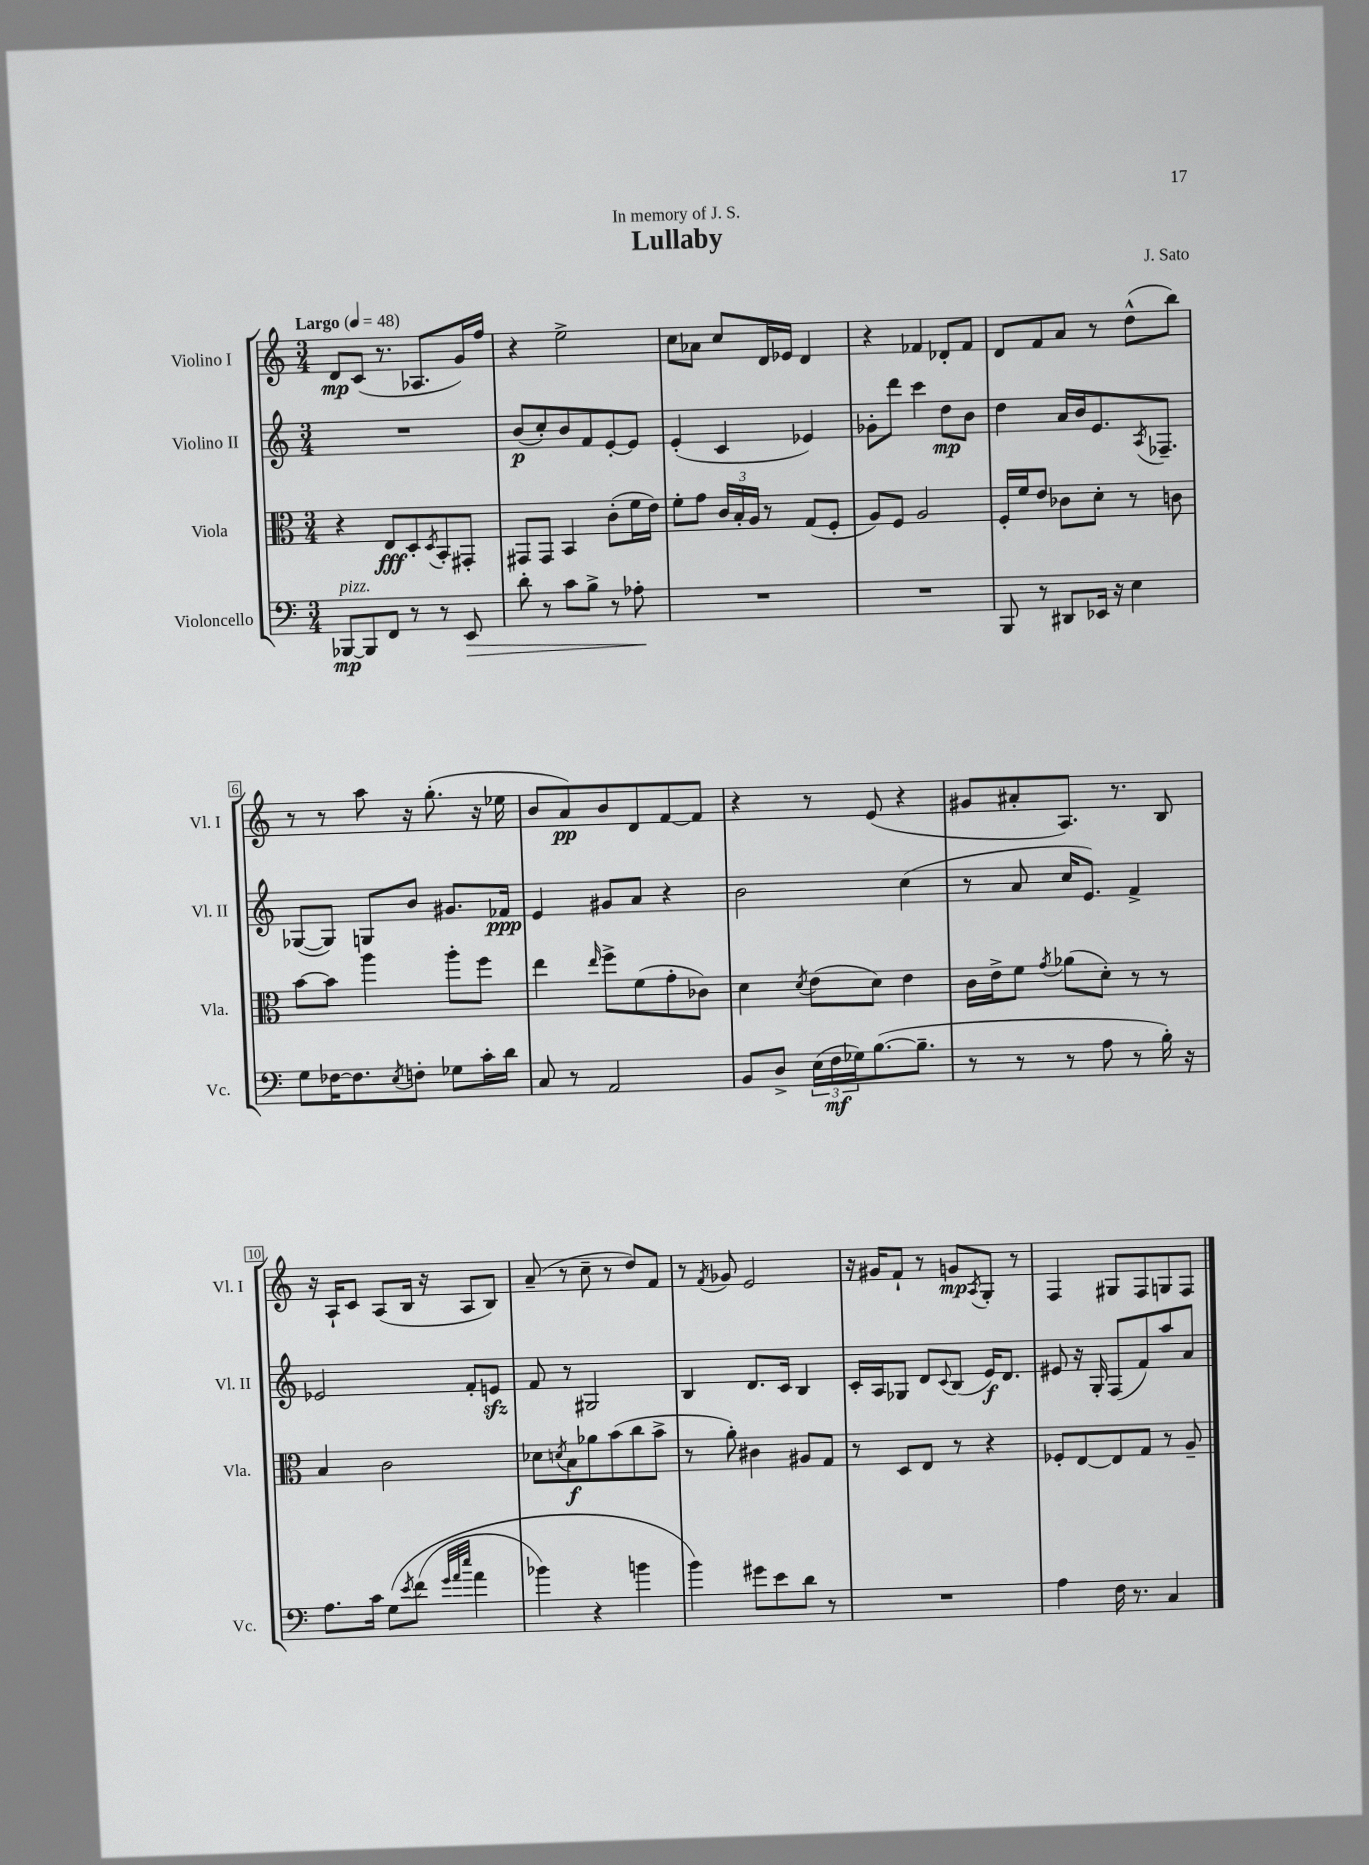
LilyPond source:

\header { title = "Lullaby" composer = "J. Sato" dedication = "In memory of J. S." }
<<
\new StaffGroup <<
\new Staff = "s0" \with { instrumentName = "Violino I" shortInstrumentName = "Vl. I" } {
    \clef treble \key c \major \numericTimeSignature \time 3/4 \tempo "Largo" 4 = 48
    d'8\mp c'8( r8. aes8. g'16) f''16 |
    r4 e''2-> |
    c''8 aes'8 c''8 d'16 ees'16 d'4 |
    r4 fes'4 des'8-. fes'8 |
    d'8 f'8 a'8 r8 d''8-^( b''8) |
    r8 r8 a''8 r16 g''8.-.( r16 ees''16 |
    b'8 a'8\pp) b'8 d'8 f'8~ f'8 |
    r4 r8 e'8( r4 |
    gis'8 ais'8-. a8.) r8. b8 |
    r16 a16-! c'8 a8( b16 r16 a8 b8) |
    a'8--( r8 c''8-- r8 d''8) f'8 |
    r8 \acciaccatura { f'8 } ges'8 e'2 |
    r16 gis'16 f'8-! r8 g'8\mp \acciaccatura { a8 } g8-. r8 |
    f4 gis8 f8 g8 f8 \bar "|." |
}
\new Staff = "s1" \with { instrumentName = "Violino II" shortInstrumentName = "Vl. II" } {
    \clef treble \key c \major \numericTimeSignature \time 3/4
    R2. |
    b'8\p( c''8-.) b'8 f'8 e'8~-. e'8 |
    e'4-.( c'4 ees'4) |
    ges'8-. d'''8 c'''4 d''8\mp b'8 |
    d''4 a'16 b'16 e'8. \acciaccatura { a8 } fes8.-- |
    ges8~( ges8) g8 b'8 gis'8. fes'16\ppp |
    e'4 gis'8 a'8 r4 |
    b'2 c''4( |
    r8 a'8 c''16 e'8.) f'4-> |
    ees'2 f'8-. e'8\sfz |
    f'8 r8 gis2 |
    b4 d'8. c'16 b4 |
    c'16-. a16 ges8 d'8 \appoggiatura { c'8 } b8( e'16\f) d'8. |
    eis'8 r16 g16-. f8( f'8) a''8 a'8 \bar "|." |
}
\new Staff = "s2" \with { instrumentName = "Viola" shortInstrumentName = "Vla." } {
    \clef alto \key c \major \numericTimeSignature \time 3/4
    r4 e8\fff d8-. \acciaccatura { d8 } b,8-. gis,8-. |
    gis,8 gis,8 b,4 c'8-.( f'16 e'16) |
    f'8-. g'8 \tuplet 3/2 { c'16 b16-. a16 } r8 g8( f8-. |
    a8) f8 a2 |
    f16-. f'16 e'8 ces'8 d'8-. r8 c'8 |
    b'8~ b'8 a''4 a''8-. f''8 |
    e''4 \grace { e''16 } f''8-> f'8( g'8-. ces'8) |
    d'4 \acciaccatura { d'8 } e'8( d'8) e'4 |
    c'16 e'16-> f'8 \acciaccatura { g'8 } aes'8( d'8-.) r8 r8 |
    b4 c'2 |
    des'8 \acciaccatura { d'8 } b8\f aes'8 b'8( c''8 b'8-> |
    r8 a'8-.) cis'4 ais8 g8 |
    r8 d8 e8 r8 r4 |
    fes8-. e8~ e8 g8 r8 a8-- \bar "|." |
}
\new Staff = "s3" \with { instrumentName = "Violoncello" shortInstrumentName = "Vc." } {
    \clef bass \key c \major \numericTimeSignature \time 3/4
    bes,,8~\mp^\markup { \italic "pizz." } bes,,8 f,8 r8 r8 e,8\> |
    d'8-. r8 c'8 b8-> r8 aes8-.\! |
    R2. |
    R2. |
    b,,8 r8 dis,8 ees,16 r16 e4 |
    g8 fes16~ fes8. \acciaccatura { e8 } f8-. ges8 c'16-. d'16 |
    c8 r8 a,2 |
    b,8 d8-> \tuplet 3/2 { e16( f16\mf ges16) } b8.~( b8.-- |
    r8 r8 r8 a8 r8 b16-.) r16 |
    a8. c'16 g8\( \acciaccatura { e'8 } f'8( \grace { g'32 a'32 e''32 } a'4 |
    bes'4) r4 b'4 |
    b'4\) gis'8 e'8 d'8 r8 |
    R2. |
    a4 f16 r8. c4 \bar "|." |
}
>>
>>
\layout { \context { \Score \override BarNumber.stencil = #(make-stencil-boxer 0.1 0.3 ly:text-interface::print) } }
